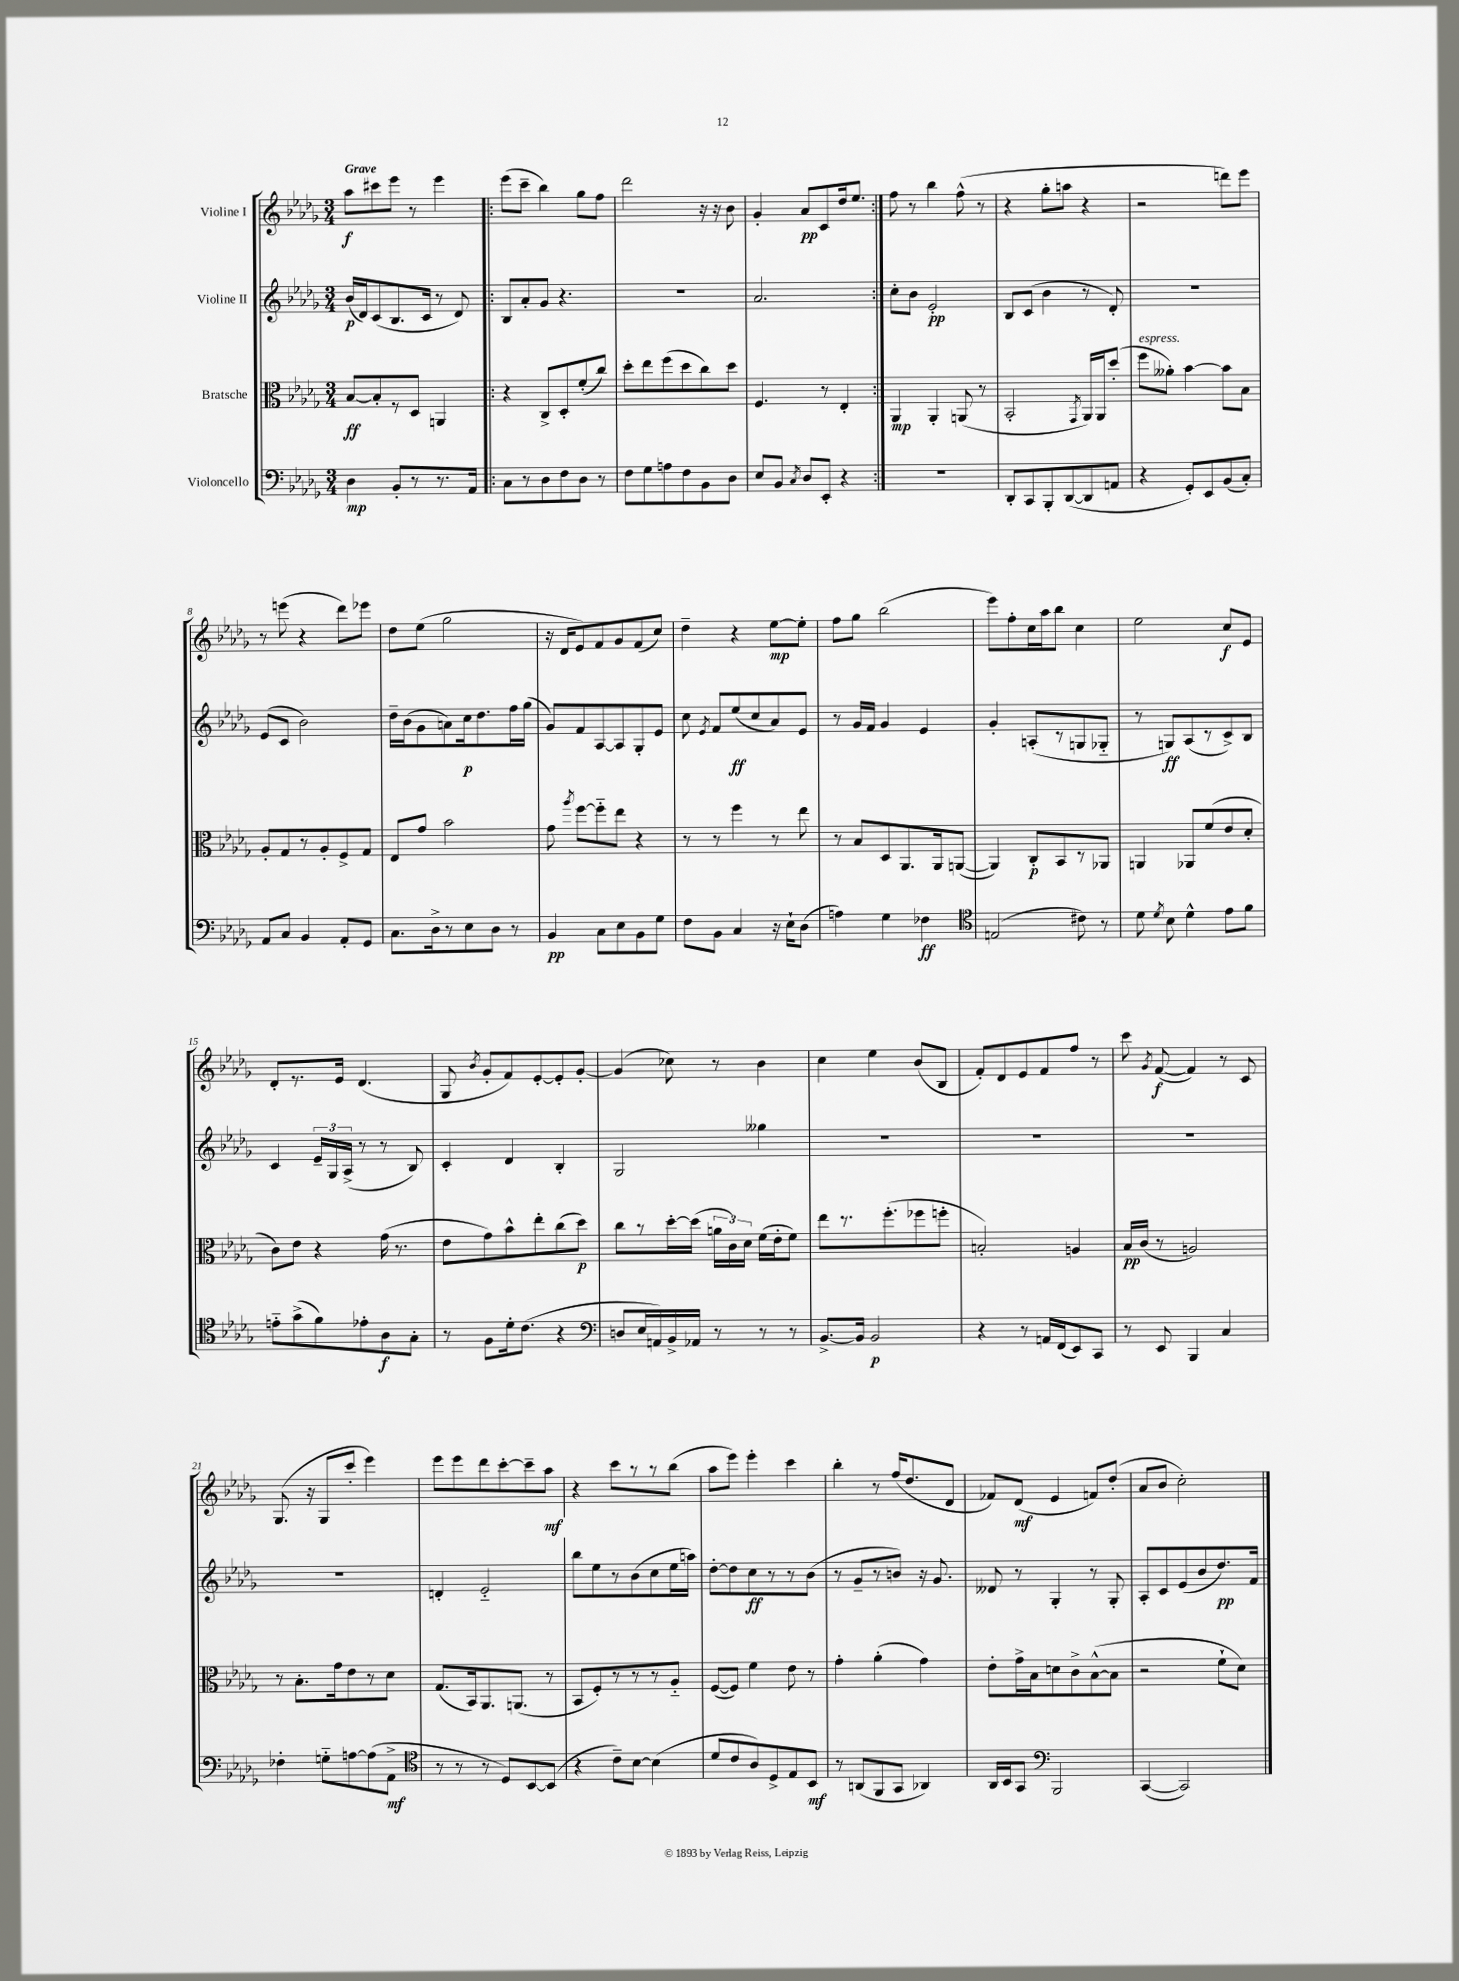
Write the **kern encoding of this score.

**kern	**dynam	**kern	**dynam	**kern	**dynam	**kern	**dynam
*part4	*part4	*part3	*part3	*part2	*part2	*part1	*part1
*staff4	*staff4	*staff3	*staff3	*staff2	*staff2	*staff1	*staff1
*I"Violoncello	*	*I"Bratsche	*	*I"Violine II	*	*I"Violine I	*
*clefF4	*	*clefC3	*	*clefG2	*	*clefG2	*
*k[b-e-a-d-g-]	*	*k[b-e-a-d-g-]	*	*k[b-e-a-d-g-]	*	*k[b-e-a-d-g-]	*
*M3/4	*	*M3/4	*	*M3/4	*	*M3/4	*
=1	=1	=1	=1	=1	=1	=1	=1
!	!	!	!	!	!	!LO:TX:a:B:t=Grave	!
4D-\	mp	[8B-/L	ff	(16b-/LL	p	8aa-\L	f
.	.	.	.	16d-/J)	.	.	.
.	.	8B-'/]	.	(8c/	.	8ccc#X\	.
8BB-'/L	.	8r	.	8.B-/	.	8eee-\J	.
8r	.	8D-/J	.	.	.	8r	.
.	.	.	.	16c/Jk	.	.	.
8.r	.	4AAn/	.	8r	.	4eee-\	.
.	.	.	.	8d-/)	.	.	.
16AA-/Jk	.	.	.	.	.	.	.
=2!|:	=2!|:	=2!|:	=2!|:	=2!|:	=2!|:	=2!|:	=2!|:
8C\L	.	4r	.	8B-/L	.	(8eee-\L	.
8r	.	.	.	8a-'/	.	8ccc~\J	.
8D-\	.	8C^/L	.	8g-/J	.	4bb-\)	.
8F\	.	8D-'/	.	4.r	.	.	.
8D-\J	.	(8f'/	.	.	.	8gg-\L	.
8r	.	8cc/J)	.	.	.	8ff\J	.
=3	=3	=3	=3	=3	=3	=3	=3
8F\L	.	8dd-'\L	.	2.r	.	2ddd-\	.
8G-\	.	8ee-\	.	.	.	.	.
8An\	.	(8ff\	.	.	.	.	.
8F\	.	8dd-\	.	.	.	.	.
8BB-\	.	8cc\)	.	.	.	16r	.
.	.	.	.	.	.	16r	.
8D-\J	.	8dd-\J	.	.	.	8b-\	.
=4	=4	=4	=4	=4	=4	=4	=4
8E-/L	.	4.F/	.	2.a-/	.	4g-'/	.
8BB-/J	.	.	.	.	.	.	.
8qC/	.	.	.	.	.	.	.
8D-/L	.	.	.	.	.	8a-/L	pp
8EE-'/J	.	8r	.	.	.	8c/	.
4r	.	4E-'/	.	.	.	16dd-/k	.
.	.	.	.	.	.	8.ee-/J	.
=5:|!	=5:|!	=5:|!	=5:|!	=5:|!	=5:|!	=5:|!	=5:|!
2.r	.	4AA-/	mp	8cc'\L	.	8ff\	.
.	.	.	.	8b-\J	.	8r	.
.	.	4AA-'/	.	2e-'/	pp	4bb-\	.
.	.	(8AAn/	.	.	.	(8ff^^\	.
.	.	8r	.	.	.	8r	.
=6	=6	=6	=6	=6	=6	=6	=6
8DD-'/L	.	2BB-'/	.	8B-/L	.	4r	.
8CC/	.	.	.	(8c/J	.	.	.
8BBB-'/	.	.	.	4b-\	.	8gg-'\L	.
([8DD-/	.	.	.	.	.	8aan\J	.
.	.	8qGG-/	.	.	.	.	.
8DD-/]	.	16AA-/LL)	.	8r	.	4r	.
.	.	16AA-/J	.	.	.	.	.
8AAn/J	.	(8dd-'/J	.	8d-'/)	.	.	.
=7	=7	=7	=7	=7	=7	=7	=7
!	!	!LO:TX:a:i:t=espress.	!	!	!	!	!
4r	.	8ff\L	.	2.r	.	2r	.
.	.	8a--X'\J)	.	.	.	.	.
8GG-'/L)	.	[4b-\	.	.	.	.	.
8EE-/	.	.	.	.	.	.	.
(8BB-/	.	8b-\L]	.	.	.	8dddn\L)	.
8C'/J)	.	8B-\J	.	.	.	8eee-\J	.
!!LO:LB:g=z
=8	=8	=8	=8	=8	=8	=8	=8
8AA-/L	.	8A-'/L	.	(8e-/L	.	8r	.
8C/J	.	8G-/	.	8c/J	.	(8eeen\	.
4BB-/	.	8r	.	2b-\)	.	4r	.
.	.	8A-'/	.	.	.	.	.
8AA-'/L	.	8F^/	.	.	.	8ddd-\L)	.
8GG-/J	.	8G-/J	.	.	.	8eee-X\J	.
=9	=9	=9	=9	=9	=9	=9	=9
8.C\L	.	8E-/L	.	16dd-~\LL	.	8dd-\L	.
.	.	.	.	(16b-\J	.	.	.
.	.	8g-/J	.	8g-\	.	(8ee-\J	.
16D-^\k	.	.	.	.	.	.	.
8r	.	2b-\	.	8an\)	.	2gg-\	.
8E-\	.	.	.	16cc\k	p	.	.
.	.	.	.	8.dd-\	.	.	.
8D-\J	.	.	.	.	.	.	.
8r	.	.	.	16ff\L	.	.	.
.	.	.	.	(16gg-\JJ	.	.	.
=10	=10	=10	=10	=10	=10	=10	=10
4BB-/	pp	8g-\	.	8g-/L)	.	16r	.
.	.	.	.	.	.	16d-/KL	.
.	.	8qaa-/	.	.	.	.	.
.	.	[8ff\L	.	8f/	.	8e-/)	.
8C\L	.	8ff\]	.	[8A-/	.	8f/	.
8E-\	.	8ee-\J	.	8A-/]	.	8g-/	.
8BB-\	.	4r	.	8G-'/	.	(8f/	.
8G-\J	.	.	.	8e-/J	.	8cc/J)	.
=11	=11	=11	=11	=11	=11	=11	=11
8F\L	.	8r	.	8cc\	.	4dd-~\	.
.	.	.	.	8qe-/	.	.	.
8BB-\J	.	8r	.	8f/L	.	.	.
4C/	.	4ff\	.	(8ee-/	ff	4r	.
.	.	.	.	8cc/	.	.	.
16r	.	8r	.	8a-/)	.	[8ee-\L	mp
16E-`\KL	.	.	.	.	.	.	.
(8D-\J	.	8ee-\	.	8e-/J	.	8ee-'\J]	.
=12	=12	=12	=12	=12	=12	=12	=12
4An\)	.	8r	.	8r	.	8ff\L	.
.	.	8B-/L	.	16g-/LL	.	8gg-\J	.
.	.	.	.	16f/JJ	.	.	.
4G-\	.	8D-/	.	4g-/	.	(2bb-\	.
.	.	8.AA-/	.	.	.	.	.
4F-X\	ff	.	.	4e-/	.	.	.
.	.	16AA-/k	.	.	.	.	.
.	.	([8AAn/J	.	.	.	.	.
=13	=13	=13	=13	=13	=13	=13	=13
*clefC4	*	*	*	*	*	*	*
(2En/	.	4AA/])	.	4g-'/	.	8eee-\L)	.
.	.	.	.	.	.	8ff'\	.
.	.	8C'/L	p	(8An'/L	.	16cc\L	.
.	.	.	.	.	.	16aa-\J	.
.	.	8BB-/	.	8r	.	8bb-\J	.
8c#X\)	.	8r	.	8Gn/	.	4cc\	.
8r	.	8AA-X/J	.	8G-X/J	.	.	.
=14	=14	=14	=14	=14	=14	=14	=14
8d-\	.	4AAn/	.	8r	.	2ee-\	.
8qd-/	.	.	.	.	.	.	.
8B-\	.	.	.	8Gn/L)	ff	.	.
4d-^^\	.	8AA-X/L	.	(8A-/	.	.	.
.	.	(8f/	.	8r	.	.	.
8e-\L	.	8e-/	.	8c^/)	.	8cc/L	f
8f\J	.	8d-'/J	.	8B-/J	.	8e-/J	.
!!LO:LB:g=z
=15	=15	=15	=15	=15	=15	=15	=15
8en\L	.	8c\L)	.	4c/	.	8d-'/L	.
(8g-^\	.	8e-\J	.	.	.	8.r	.
8f\)	.	4r	.	24e-~/LL	.	.	.
.	.	.	.	24G-/	.	.	.
.	.	.	.	.	.	16e-/Jk	.
.	.	.	.	(24A-^/JJ	.	.	.
8e-X'\	.	.	.	8r	.	(4.d-/	.
8A-\	f	(16g-\	.	8r	.	.	.
.	.	8.r	.	.	.	.	.
8G-'\J	.	.	.	8B-/)	.	.	.
=16	=16	=16	=16	=16	=16	=16	=16
8r	.	8e-\L	.	4c'/	.	8G-/	.
.	.	.	.	.	.	8qb-/	.
8F\L	.	8g-\)	.	.	.	8g-'/L	.
16d-'\k	.	8b-^^\	.	4d-/	.	8f/)	.
(8.c\J	.	.	.	.	.	.	.
.	.	8ee-'\	.	.	.	[8e-'/	.
4r	.	(8cc\	.	4B-'/	.	8e-'/]	.
.	.	8dd-\J)	p	.	.	[8g-'/J	.
=17	=17	=17	=17	=17	=17	=17	=17
*clefF4	*	*	*	*	*	*	*
8Dn/L	.	8cc\L	.	2G-/	.	(4g-/]	.
16E-/L	.	8r	.	.	.	.	.
16AAn/)	.	.	.	.	.	.	.
16BB-^/	.	[16dd-'\L	.	.	.	8cc-X\)	.
16AA-X/JJ	.	(16dd-\JJ]	.	.	.	.	.
8r	.	24an\LL	.	.	.	8r	.
.	.	24c\)	.	.	.	.	.
.	.	24d-\JJ	.	.	.	.	.
8r	.	(16f\LL	.	4gg--X\	.	4b-\	.
.	.	16e-'\J	.	.	.	.	.
8r	.	8f\J)	.	.	.	.	.
=18	=18	=18	=18	=18	=18	=18	=18
[8.BB-^/L	.	8ee-\L	.	2.r	.	4cc\	.
.	.	8.r	.	.	.	.	.
16BB-/Jk]	.	.	.	.	.	.	.
2BB-/	p	.	.	.	.	4ee-\	.
.	.	(8.ff'\	.	.	.	.	.
.	.	8ff-X\	.	.	.	(8b-/L	.
.	.	8ffn'\J	.	.	.	8B-/J	.
=19	=19	=19	=19	=19	=19	=19	=19
4r	.	2Bn'/)	.	2.r	.	8f'/L)	.
.	.	.	.	.	.	8d-/	.
8r	.	.	.	.	.	8e-/	.
16AAn/LL	.	.	.	.	.	8f/	.
(16FF/J	.	.	.	.	.	.	.
8EE-/)	.	4An/	.	.	.	8ff/J	.
8CC/J	.	.	.	.	.	8r	.
=20	=20	=20	=20	=20	=20	=20	=20
8r	.	16B-/LL	pp	2.r	.	8ccc\	.
.	.	(16c/JJ	.	.	.	.	.
.	.	.	.	.	.	8qg-/	.
8EE-/	.	8r	.	.	.	([8f/	f
4BBB-/	.	2An/)	.	.	.	4f/])	.
4C/	.	.	.	.	.	8r	.
.	.	.	.	.	.	8c/	.
!!LO:LB:g=z
=21	=21	=21	=21	=21	=21	=21	=21
4F-X'\	.	8r	.	2.r	.	(8.G-/	.
.	.	8.B-'\L	.	.	.	.	.
.	.	.	.	.	.	16r	.
8Gn\L	.	.	.	.	.	8G-/L	.
.	.	16g-\k	.	.	.	.	.
[8An\	.	8e-\	.	.	.	8ccc'/J	.
(8A\]	.	8r	.	.	.	4eee-\)	.
8AA-^\J	mf	8d-\J	.	.	.	.	.
=22	=22	=22	=22	=22	=22	=22	=22
*clefC4	*	*	*	*	*	*	*
8r	.	(8.G-/L	.	4dn'/	.	8eee-\L	.
8r	.	.	.	.	.	8eee-\	.
.	.	16BB-/k)	.	.	.	.	.
8r	.	8.AA-/	.	2e-/	.	8ddd-\	.
8D-/L)	.	.	.	.	.	[8ccc'\	.
.	.	(8.AAn/J	.	.	.	.	.
[8BB-/	.	.	.	.	.	8ccc~\]	.
(8BB-/J]	.	8r	.	.	.	8aa-\J	mf
=23	=23	=23	=23	=23	=23	=23	=23
4r	.	8BB-/L	.	8bb-\L	.	4r	.
.	.	8F'/)	.	8ee-\	.	.	.
8c~\L)	.	8r	.	8r	.	8ccc\L	.
[8B-\J	.	8r	.	(8b-\	.	8r	.
(4B-\]	.	8r	.	8cc\	.	8r	.
.	.	8A-/J	.	16ee-\L	.	(8bb-\J	.
.	.	.	.	16aan\JJ)	.	.	.
=24	=24	=24	=24	=24	=24	=24	=24
8d-/L	.	([8F/L	.	[8dd-'\L	.	8aa-\L	.
8c/	.	8F/J])	.	8dd-\]	.	8eee-\J)	.
8A-/)	.	4f\	.	8cc\	ff	4eee-'\	.
8D-^/	.	.	.	8r	.	.	.
8E-/	.	8e-\	.	8r	.	4ccc\	.
8BB-/J	mf	8r	.	(8b-\J	.	.	.
=25	=25	=25	=25	=25	=25	=25	=25
8r	.	4g-'\	.	8r	.	4bb-'\	.
(8AAn/L	.	.	.	8g-~/L	.	.	.
8FF/	.	(4a-'\	.	8r	.	8r	.
8GG-/J	.	.	.	8bn/J)	.	(16ff/KL	.
.	.	.	.	.	.	8.dd-/	.
4AA-X/)	.	4g-\)	.	16r	.	.	.
.	.	.	.	8.g-/	.	.	.
.	.	.	.	.	.	8d-/J	.
=26	=26	=26	=26	=26	=26	=26	=26
16AA-/LL	.	8e-'\L	.	8d--X/	.	8f-X/L)	.
16BB-/J	.	.	.	.	.	.	.
8GG-/J	.	16g-^\L	.	8r	.	(8d-/J	mf
.	.	16B-\J	.	.	.	.	.
*clefF4	*	*	*	*	*	*	*
2BBB-/	.	8dn\	.	4G-'/	.	4e-/	.
.	.	8c^\	.	.	.	.	.
.	.	([8B-^^\	.	8r	.	8fn/L)	.
.	.	8B-\J]	.	8G-'/	.	(8dd-'/J	.
=27	=27	=27	=27	=27	=27	=27	=27
([4CC/	.	2r	.	8A-'/L	.	8a-/L	.
.	.	.	.	8c/	.	8b-/J	.
2CC/])	.	.	.	(8e-/	.	2cc'\)	.
.	.	.	.	8b-/	.	.	.
.	.	8f`\L	.	8.dd-/)	pp	.	.
.	.	8d-\J)	.	.	.	.	.
.	.	.	.	16f/Jk	.	.	.
==	==	==	==	==	==	==	==
*-	*-	*-	*-	*-	*-	*-	*-
